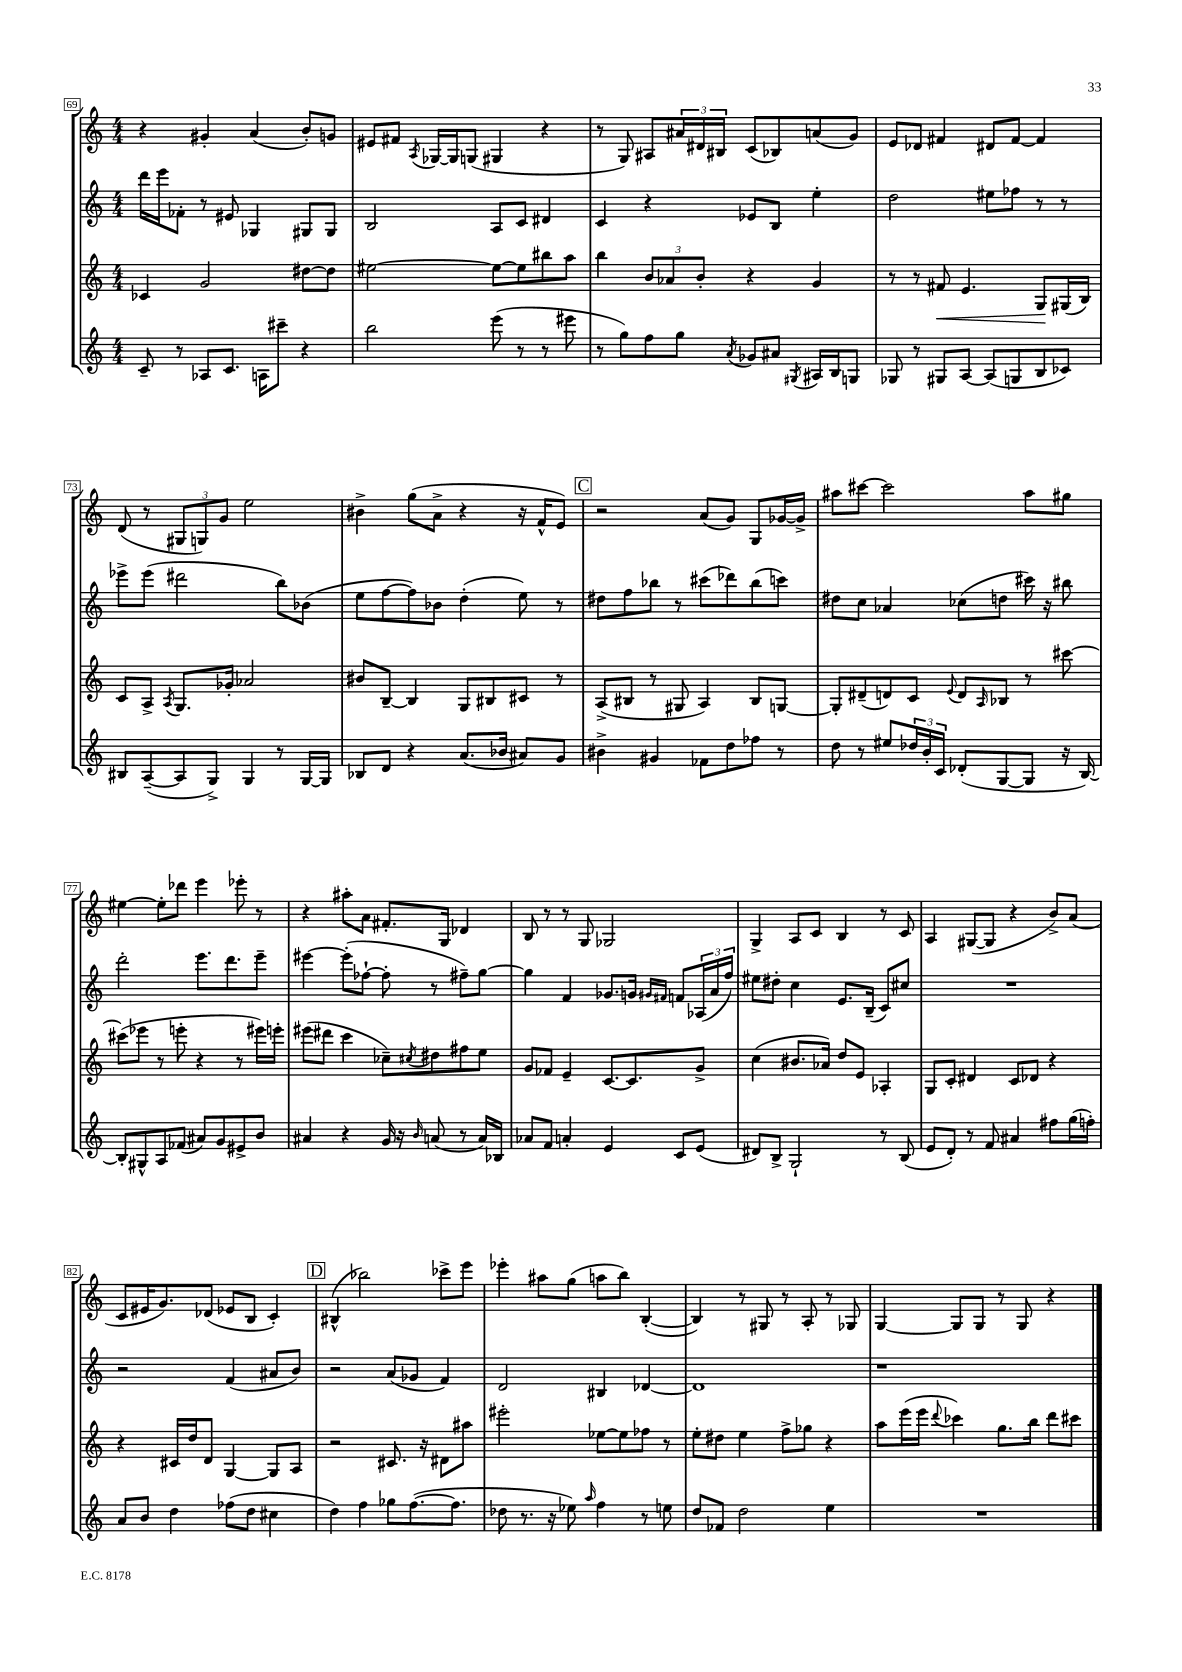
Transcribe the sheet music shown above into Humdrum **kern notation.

**kern	**kern	**dynam	**kern	**kern
*part4	*part3	*part3	*part2	*part1
*staff4	*staff3	*staff3	*staff2	*staff1
*clefG2	*clefG2	*	*clefG2	*clefG2
*k[]	*k[]	*	*k[]	*k[]
*M4/4	*M4/4	*	*M4/4	*M4/4
=69	=69	=69	=69	=69
8c~/	4c-X/	.	16ddd\LL	4r
.	.	.	16eee\J	.
8r	.	.	8f-X'\J	.
8A-X/L	2g/	.	8r	4g#X'/
8.c/J	.	.	8e#X/	.
.	.	.	4G-X/	(4a/
16An\KL	.	.	.	.
8ccc#X~\J	.	.	.	.
4r	[8dd#X\L	.	8G#X/L	8b'/L)
.	8dd#\J]	.	8G#/J	8gn/J
=70	=70	=70	=70	=70
2bb\	[2ee#X\	.	2B/	8e#X/L
.	.	.	.	8f#X/J
.	.	.	.	8qA/
.	.	.	.	[16G-X/LL
.	.	.	.	16G-/J]
.	.	.	.	(8Gn/J
(8eee\	8ee#\L_	.	8A/L	4G#X/
8r	8ee#\]	.	8c/J	.
8r	8bb#X\	.	4d#X/	4r
8eee#X\	8aa\J	.	.	.
=71	=71	=71	=71	=71
8r	4bb\	.	4c/	8r
8gg\L)	.	.	.	8G/)
8ff\	12b/L	.	4r	8A#X/L
.	12a-X/	.	.	.
8gg\J	.	.	.	24a#X/L
.	12b'/J	.	.	24d#X/
.	.	.	.	24B#X/JJ
8qa/	.	.	.	.
8g-X/L	4r	.	8e-X/L	(8c/L
8a#X/J	.	.	8B/J	8B-X/)
8qG#X/	.	.	.	.
16A#X/LL	4g/	.	4ee'\	(8an/
16B/J	.	.	.	.
8Gn/J	.	.	.	8g/J)
=72	=72	=72	=72	=72
8G-X/	8r	.	2dd\	8e/L
8r	8r	.	.	8d-X/J
!	!	!LO:HP:b	!	!
8G#X/L	8f#X/	<	.	4f#X/
[8A/J	4.e/	.	.	.
(8A/L]	.	.	8ee#X\L	8d#X/L
8Gn/	.	.	8ff-X\J	[8f#/J
8B/	8G/L	.	8r	4f#/]
8c-X/J)	(16G#X/L	[	8r	.
.	16B/JJ)	.	.	.
!!LO:LB:g=z
=73	=73	=73	=73	=73
8B#X/L	8c/L	.	8eee-X^\L	(8d/
([8A~/	8A^/J	.	(8eee-\J	8r
.	8qA/	.	.	.
8A/]	8.G/L	.	2ddd#X\	12G#X/L
.	.	.	.	12Gn/)
8G^/J)	.	.	.	.
.	.	.	.	12g/J
.	16g-X'/Jk	.	.	.
4G/	2a-X/	.	.	2ee\
8r	.	.	8bb\L)	.
[16G/LL	.	.	(8b-X\J	.
16G/JJ]	.	.	.	.
=74	=74	=74	=74	=74
8B-X/L	8b#X/L	.	8ee\L	4b#X^\
8d/J	[8B~/J	.	[8ff\	.
4r	4B/]	.	8ff\])	(8gg\L
.	.	.	8b-X\J	8a^\J
(8.a/L	8G/L	.	(4dd'\	4r
.	8B#X/	.	.	.
16b-X/Jk	.	.	.	.
8a#X/L)	8c#X/J	.	8ee\)	16r
.	.	.	.	16f^^/KL
8g/J	8r	.	8r	8e/J)
!!LO:REH:place=s1:t=C
=75	=75	=75	=75	=75
4b#X^\	(8A^/L	.	8dd#X\L	2r
.	8B#X/J	.	8ff\	.
4g#X/	8r	.	8bb-X\J	.
.	8G#X/	.	8r	.
8f-X\L	4A/)	.	(8ccc#X\L	(8a/L
8dd\	.	.	8ddd-X\)	8g/J)
8ff-X\J	8B#/L	.	(8bb-\	8G/L
8r	[8Gn/J	.	8cccn\J)	[16g-X/L
.	.	.	.	16g-^/JJ]
=76	=76	=76	=76	=76
8dd\	8G'/L]	.	8dd#X\L	8aa#X\L
8r	(8d#X~/	.	8cc\J	[8ccc#X\J
8ee#X/L	8dn/)	.	4a-X/	2ccc#\]
24dd-X/L	8c/J	.	.	.
24b'/	.	.	.	.
24c/JJ	.	.	.	.
.	8qqe/	.	.	.
(8d-X'/L	8d/L	.	(8cc-X\L	.
.	16qqA/	.	.	.
[8G/	8B-X/J	.	8ddn\J	.
8G/J]	8r	.	16ccc#X\)	8aa#\L
.	.	.	16r	.
16r	[8ccc#X\	.	8bb#X\	8gg#X\J
[16B/)	.	.	.	.
!!LO:LB:g=z
=77	=77	=77	=77	=77
8B'/L]	(8ccc#X\L]	.	2ddd'\	[4ee#X\
8G#X^^/	8eee-X\J	.	.	.
8A/	8r	.	.	8ee#'\L]
(8f-X/J	8eeen'\	.	.	8ddd-X\J
8a#X/L)	4r	.	8.eee\L	4eee\
8g/	.	.	.	.
.	.	.	8.ddd\	.
8e#X^/	8r	.	.	8eee-X'\
8b/J	16eee#X\LL)	.	8eee~\J	8r
.	16eeen'\JJ	.	.	.
=78	=78	=78	=78	=78
4a#X/	(8eee#X\L	.	[4eee#X\	4r
.	8ddd#X\J	.	.	.
4r	4ccc\	.	(8eee#'\L]	8aa#X'\L
.	.	.	[8ff-X`\J	8a\J
16g/	8cc-X~\L)	.	8ff-'\]	8.f#X'/L
16r	.	.	.	.
16qqb/	8qcc#X/	.	.	.
(8an/	8dd#X\	.	8r	.
.	.	.	.	16G/Jk
8r	8ff#X\	.	8ff#X~\L)	4d-X/
16a/LL)	8ee\J	.	[8gg\J	.
16B-X/JJ	.	.	.	.
=79	=79	=79	=79	=79
8a-X/L	8g/L	.	4gg\]	8B/
8f/J	8f-X/J	.	.	8r
4an'/	4e~/	.	4f/	8r
.	.	.	.	8G/
4e/	[8.c/L	.	8.g-X/L	2G-X/
.	8.c/]	.	16gn/Jk	.
.	.	.	16qqg#X/LL	.
.	.	.	16qqf#X/JJ	.
8c/L	.	.	8fn/L	.
(8e/J	8g^/J	.	(24A-X/L	.
.	.	.	24a/	.
.	.	.	24ff/JJ)	.
=80	=80	=80	=80	=80
8d#X/L)	(4cc\	.	8ee#X\L	4G^/
8B^/J	.	.	8dd#X'\J	.
2G`/	8.b#X/L	.	4cc\	8A/L
.	.	.	.	8c/J
.	16a-X/Jk)	.	.	.
.	8dd/L	.	8.e/L	4B/
.	8e/J	.	.	.
.	.	.	(16B~/Jk	.
8r	4A-X'/	.	8c/L)	8r
(8B/	.	.	8cc#X/J	8c/
=81	=81	=81	=81	=81
8e/L	8G/L	.	1r	4A/
8d'/J)	8c'/J	.	.	.
8r	4d#X/	.	.	([8G#X/L
8f/	.	.	.	8G#/J]
4a#X/	8c/L	.	.	4r
.	8d-X/J	.	.	.
8ff#X\L	4r	.	.	8b^/L)
(16gg\L	.	.	.	(8a/J
16ffn'\JJ)	.	.	.	.
!!LO:LB:g=z
=82	=82	=82	=82	=82
8a/L	4r	.	2r	8c/L
8b/J	.	.	.	16e#X/K
.	.	.	.	8.g/)
4dd\	16c#X/LL	.	.	.
.	16dd/J	.	.	.
.	8d/J	.	.	(8d-X/J
(8ff-X\L	[4G/	.	(4f/	8e-X/L
8dd\J	.	.	.	8B/J
4cc#X\	8G/L]	.	8a#X/L	4c'/)
.	8A/J	.	8b/J)	.
!!LO:REH:place=s1:t=D
=83	=83	=83	=83	=83
4dd\)	2r	.	2r	(4B#X^^/
4ff\	.	.	.	2bb-X\)
8gg-X\L	8.c#X/	.	(8a/L	.
([8.ff\	.	.	8g-X/J	.
.	16r	.	.	.
.	8d#X\L	.	4f/)	8ccc-X^\L
8.ff\J]	.	.	.	.
.	8aa#X\J	.	.	8eee\J
=84	=84	=84	=84	=84
8dd-X\	2eee#X'\	.	2d/	4eee-X'\
8.r	.	.	.	.
.	.	.	.	8aa#X\L
16r	.	.	.	.
8ee-X\)	.	.	.	(8gg\J
16qqaa/	.	.	.	.
4ff\	[8ee-X\L	.	4B#X/	8aan\L
.	8ee-\]	.	.	8bb\J)
8r	8ff-X\J	.	[4d-X/	([4B'/
8een\	8r	.	.	.
=85	=85	=85	=85	=85
8dd/L	8ee'\L	.	1d-]	4B/])
8f-X/J	8dd#X\J	.	.	.
2dd\	4ee\	.	.	8r
.	.	.	.	8G#X/
.	8ff^\L	.	.	8r
.	8gg-X\J	.	.	8A'/
4ee\	4r	.	.	8r
.	.	.	.	8G-X/
=86	=86	=86	=86	=86
1r	8aa\L	.	1r	[4G/
.	(16eee\L	.	.	.
.	16eee\JJ	.	.	.
.	8qqddd/	.	.	.
.	4ccc-X\)	.	.	8G/L]
.	.	.	.	8G/J
.	8.gg\L	.	.	8r
.	.	.	.	8G/
.	16bb\Jk	.	.	.
.	8ddd\L	.	.	4r
.	8ccc#X\J	.	.	.
==	==	==	==	==
*-	*-	*-	*-	*-
